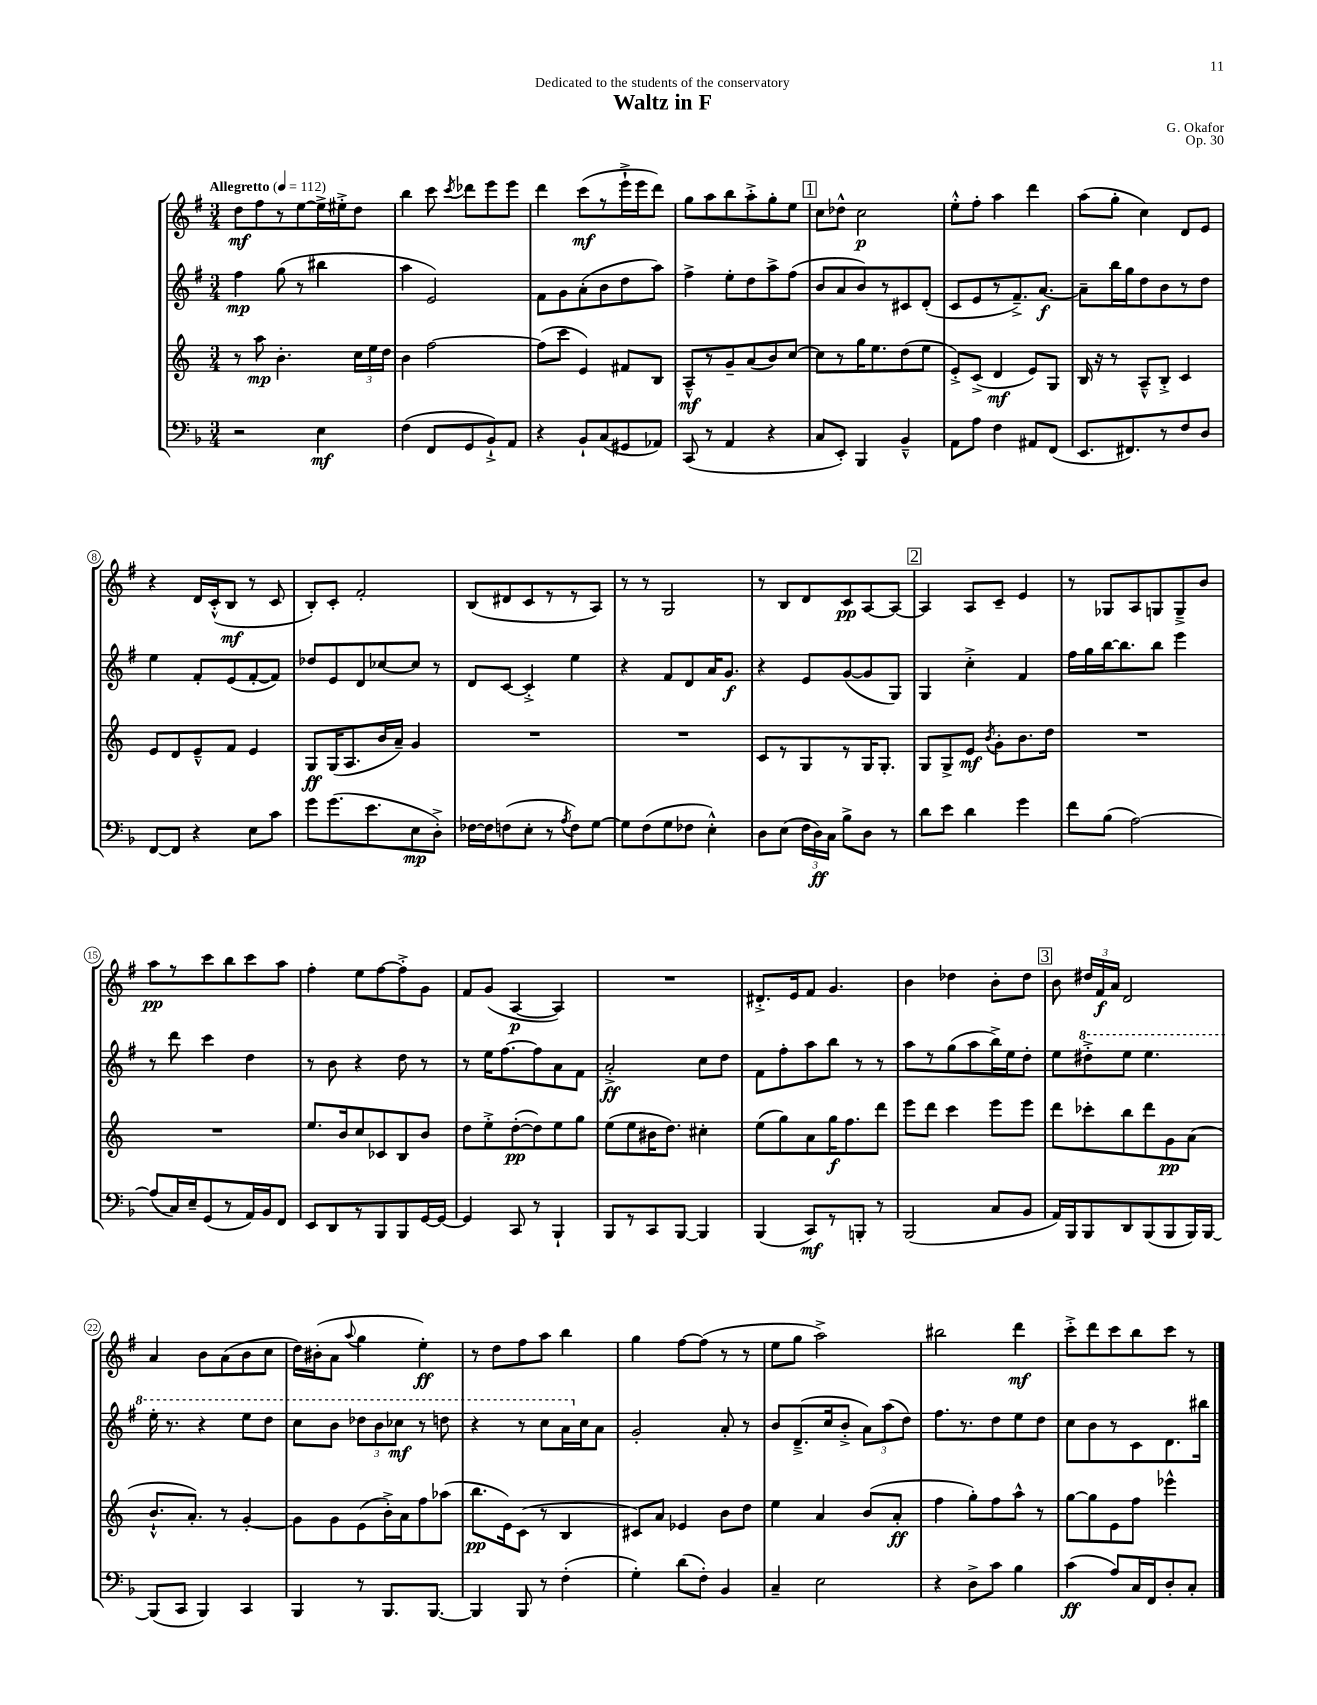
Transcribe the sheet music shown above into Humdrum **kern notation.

**kern	**kern	**kern	**kern
*staff4	*staff3	*staff2	*staff1
*clefF4	*clefG2	*clefG2	*clefG2
*k[b-]	*k[]	*k[f#]	*k[f#]
*M3/4	*M3/4	*M3/4	*M3/4
*MM112	*MM112	*MM112	*MM112
2r	8r	4ff#	8dd
.	8aa	.	8ff#
.	4.b'	(8gg	8r
.	.	8r	[8ee
4E	.	4bb#	16ee^]
.	.	.	16ee#'^
.	24cc	.	8dd
.	24ee	.	.
.	24dd	.	.
=	=	=	=
(4F	4b	4aa	4bb
8FF	[2ff	2e)	8ccc
.	.	.	8qccc
8GG	.	.	8ddd-
8BB-`^)	.	.	8eee
8AA	.	.	8eee
=	=	=	=
4r	(8ff]	8f#	4ddd
.	8ccc	8g	.
8BB-`	4e)	(8a'	(8ccc
(8C	.	8b	8r
8GG#	8f#	8dd	16eee`^
.	.	.	16eee
8AA-)	8B	8aa)	8ddd)
=	=	=	=
(8CC	8A~^^	4ff#^	8gg
8r	8r	.	8aa
4AA	8g~	8ee'	8bb
.	(8a	8dd	8aa'^
4r	8b)	8aa^	8gg'
.	[8cc	(8ff#	8ee
=	=	=	=
8C	8cc]	8b	8cc
8EE')	8r	8a	8dd-^^
4BBB-	16gg	8b)	2cc
.	8.ee	.	.
.	.	8r	.
4BB-~^^	(8dd	8c#	.
.	8ee	(8d'	.
=	=	=	=
8AA	8e'^)	8c	8ee'^^
8A	(8c^	8e	8ff#'
4F	4d	8r	4aa
.	.	8.f#~^)	.
8AA#	8e)	.	4ddd
.	.	[8.a	.
(8FF	8G	.	.
=	=	=	=
8.EE	16B	8a~]	(8aa
.	16r	.	.
.	8r	16bb	8gg'
8.FF#)	.	16gg	.
.	8A~^^	8dd	4cc)
8r	8B'^	8b	.
8F	4c	8r	8d
8D	.	8dd	8e
=	=	=	=
[8FF	8e	4ee	4r
8FF]	8d	.	.
4r	8e~^^	8f#'	16d
.	.	.	(16c'^^
.	8f	(8e	8B
8E	4e	[8f#'	8r
8c	.	8f#])	8c
=	=	=	=
8g	8G	8dd-	8B')
(8.g	(16G	8e	8c'
.	8.A	.	.
.	.	8d	2f#'
8.e	.	.	.
.	16b	[8cc-	.
.	16a~)	.	.
8E	4g	8cc-]	.
8D'^)	.	8r	.
=	=	=	=
[16F-	2.r	8d	(8B
16F-]	.	.	.
(8F	.	[8c	8d#
8E'	.	4c'^]	8c
8r	.	.	8r
8qA	.	.	.
8F)	.	4ee	8r
[8G	.	.	8A)
=	=	=	=
8G]	2.r	4r	8r
(8F	.	.	8r
8G	.	8f#	2G
8F-	.	8d	.
4E'^^)	.	16a	.
.	.	8.g	.
=	=	=	=
8D	8c	4r	8r
(8E	8r	.	8B
24F	8G	8e	8d
24D)	.	.	.
24C	.	.	.
8B-^	8r	([8g	8c
8D	16G	8g]	[8A
.	8.G'	.	.
8r	.	8G)	8A_
=	=	=	=
8d	8G	4G	4A]
8e	8G^	.	.
4d	8e	4cc'^	8A
.	8qb	.	.
.	8g'	.	8c~
4g	8.b	4f#	4e
.	16dd	.	.
=	=	=	=
8f	2.r	16ff#	8r
.	.	16gg	.
(8B-	.	[16bb	8G-
.	.	8.bb]	.
[2A)	.	.	8A
.	.	8bb	8G
.	.	4eee	8G~^
.	.	.	8b
=	=	=	=
(8A]	2.r	8r	8aa
16C)	.	8ddd	8r
16E~	.	.	.
(8GG	.	4ccc	8ccc
8r	.	.	8bb
16AA)	.	4dd	8ccc
16BB-	.	.	.
8FF	.	.	8aa
=	=	=	=
8EE	8.ee	8r	4ff#'
8DD	.	8b	.
.	16b	.	.
8r	8cc	4r	8ee
8BBB-	8c-	.	[8ff#
8BBB-	8B	8dd	8ff#'^]
[16GG	8b	8r	8g
16GG_	.	.	.
=	=	=	=
4GG]	8dd	8r	8f#
.	8ee'^	16ee	(8g
.	.	[8.ff#	.
8CC	([8dd'	.	[4A
8r	8dd])	8ff#]	.
4BBB-`	8ee	8a	4A])
.	8gg	8f#	.
=	=	=	=
8BBB-	(8ee	2a'^	2.r
8r	8ee	.	.
8CC	16b#	.	.
.	8.dd)	.	.
[8BBB-	.	.	.
4BBB-]	4cc#'	8cc	.
.	.	8dd	.
=	=	=	=
(4BBB-	(8ee	8f#	8.d#'^
.	8gg)	8ff#'	.
.	.	.	16e
8CC)	8a	8aa	8f#
8r	16gg	8bb	4.g
.	8.ff	.	.
8BBB'	.	8r	.
8r	8ddd	8r	.
=	=	=	=
(2BBB-	8eee	8aa	4b
.	8ddd	8r	.
.	4ccc	(8gg	4dd-
.	.	8aa	.
8C	8eee	16bb^)	8b'
.	.	16ee	.
8BB-	8eee	8dd'	8dd-
=	=	=	=
16AA)	8ddd	8ee	8b
16BBB-	.	.	.
8BBB-	8ccc-'	8ddd#'^	24dd#
.	.	.	24f#
.	.	.	24a
8DD	8bb	8eee	2d
(8BBB-	8ddd	4.eee	.
8BBB-	8g	.	.
16BBB-)	(8a	.	.
[16BBB-	.	.	.
=	=	=	=
(8BBB-]	8.b`^^	16eee'	4a
.	.	8.r	.
8CC	.	.	.
.	8.a')	.	.
4BBB-)	.	4r	8b
.	8r	.	(8a
4CC	[4g'	8eee	8b
.	.	8ddd	8cc
=	=	=	=
4BBB-	8g]	8ccc	16dd)
.	.	.	(16b#'
.	8g	8bb	8a
.	.	.	8qqaa
8r	(8e	12ddd-	4gg
.	.	12bb	.
8.BBB-	16b'^)	.	.
.	.	12ccc-	.
.	16a	.	.
.	8ff	8r	4ee')
[8.BBB-	.	.	.
.	(8aa-	8ddd	.
=	=	=	=
4BBB-]	8.bb	4r	8r
.	.	.	8dd
.	16e)	.	.
8BBB-	(8c	8r	8ff#
8r	8r	8ccc	8aa
(4F'	4B	16aa	4bb
.	.	16cc	.
.	.	8a	.
=	=	=	=
4G')	8c#)	2g'	4gg
.	8a	.	.
(8d	4e-	.	[8ff#
8F')	.	.	(8ff#]
4BB-	8b	8a'	8r
.	8dd	8r	8r
=	=	=	=
4C~	4ee	8b	8ee
.	.	(8.d~^	8gg
2E	4a	.	2aa^)
.	.	16cc	.
.	.	8b'^	.
.	(8b	12a)	.
.	.	(12aa	.
.	8a'	.	.
.	.	12dd)	.
=	=	=	=
4r	4ff	8.ff#	2bb#
.	.	8.r	.
8D^	8gg')	.	.
8c	8ff	8dd	.
4B-	8aa^^	8ee	4ddd
.	8r	8dd	.
=	=	=	=
(4c	[8gg	8cc	8ccc'^
.	8gg]	8b	8ddd
8A)	8e	8r	8ccc
16C	8ff	8c	8bb
16FF	.	.	.
8D'	4eee-^^	8.d	8ccc
8C'	.	.	8r
.	.	16bb#	.
==	==	==	==
*-	*-	*-	*-
